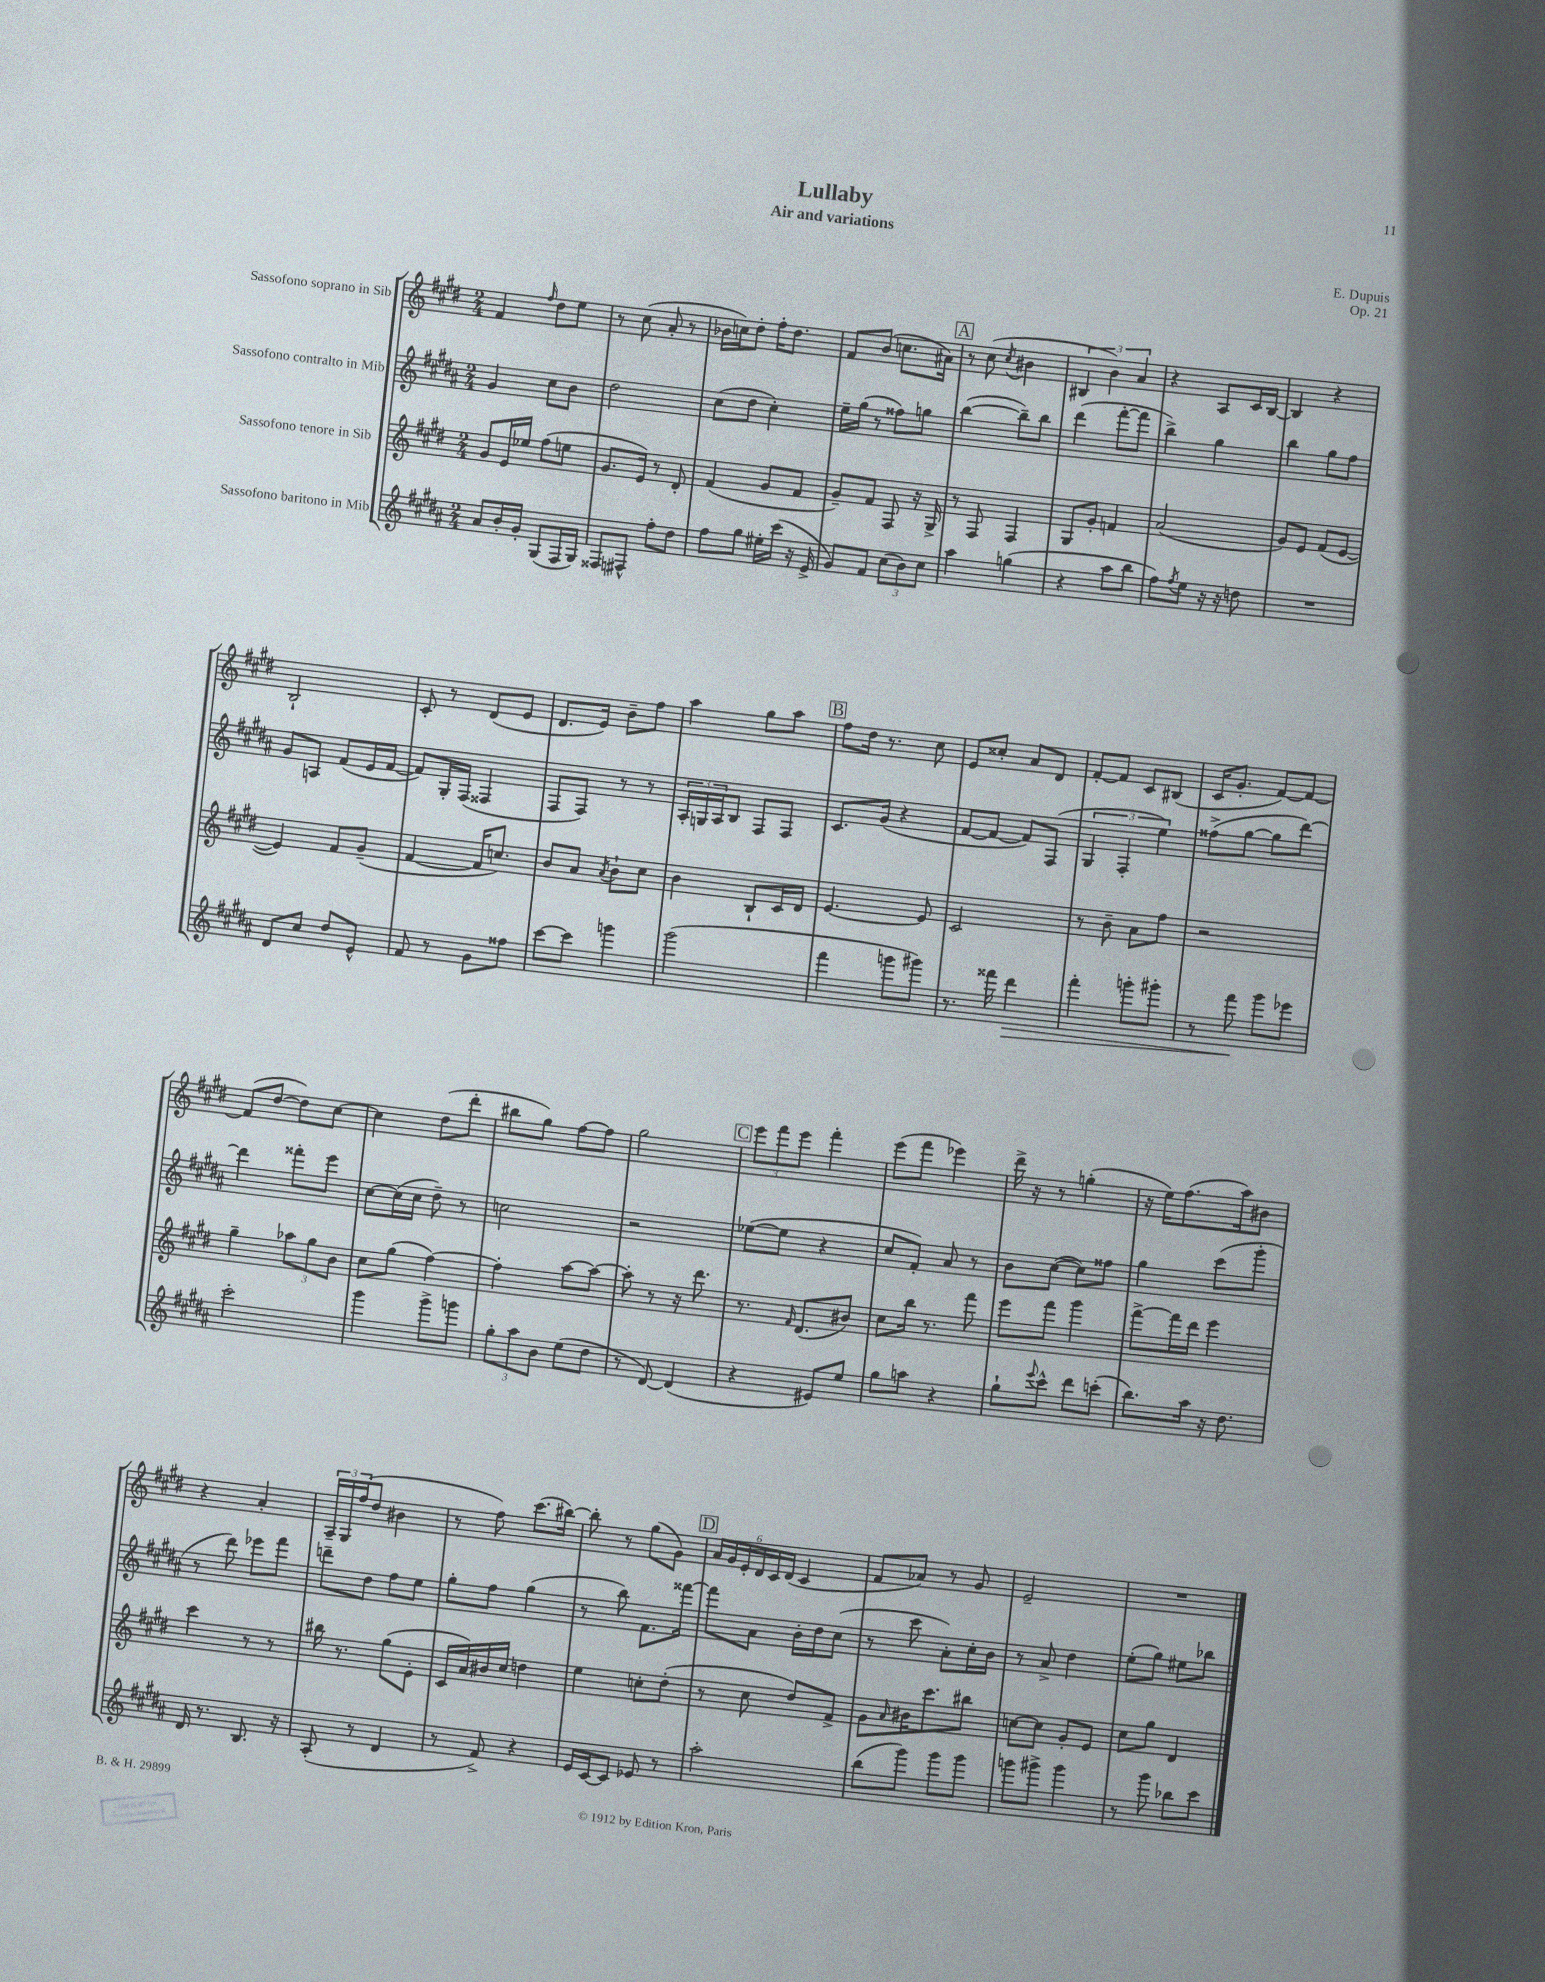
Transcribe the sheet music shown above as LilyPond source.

\header { title = "Lullaby" composer = "E. Dupuis" subtitle = "Air and variations" opus = "Op. 21" }
<<
\new StaffGroup <<
\new Staff = "s0" \with { instrumentName = "Sassofono soprano in Sib" } {
    \clef treble \key e \major \numericTimeSignature \time 2/4
    fis'4 \grace { fis''16 } dis''8 e''8 |
    r8 cis''8( a'8-. r8 |
    bes'16 c''16) dis''8-. fis''16-. dis''8. |
    fis'8 b'8( c''8. ais'16) |
    \mark \markup { \box "A" } r8 cis''8( \acciaccatura { cis''8 } bis'4 |
    \tuplet 3/2 { bis4 b'4) a'4 } |
    r4 a8 cis'16 b16~ |
    b4 r4 |
    b2-! |
    cis'8-. r8 dis'8( e'8 |
    dis'8. e'16) b'8-- fis''8 |
    a''4 gis''8 a''8 |
    \mark \markup { \box "B" } fis''8 dis''16 r8. cis''8 |
    e'8 cisis''8-. a'8 dis'8 |
    fis'8~-. fis'8 cis'8 bis8( |
    cis'16 gis'8.-. fis'8~) fis'8~ |
    fis'8( dis''8~ dis''8) cis''8~ |
    cis''4 dis''8( dis'''8-. |
    bis''8 gis''8) fis''8~ fis''8 |
    gis''2 |
    \mark \markup { \box "C" } \tuplet 3/2 { e'''8 fis'''8 e'''8 } fis'''4-. |
    e'''8( fis'''8 ees'''4) |
    dis'''16-> r16 r8 g''4-.( |
    r16 e''16) fis''8.( a''16) bis'8 |
    r4 a'4-. |
    \tuplet 3/2 { a16-- gis16 fis''16( } dis''8 bis'4 |
    r8 fis''8) cis'''8.( bis''16~) |
    bis''8-. r8 gis''8( gis'8) |
    \mark \markup { \box "D" } \tuplet 6/4 { a'16 gis'16 e'16-. dis'16 cis'16 dis'16( } cis'4 |
    fis'8 aes'8) r8 gis'8 |
    e'2-- |
    R2 \bar "|." |
}
\new Staff = "s1" \with { instrumentName = "Sassofono contralto in Mib" } {
    \clef treble \key b \major \numericTimeSignature \time 2/4
    gis'4 cis''8 b'8 |
    dis''2 |
    cis''8( dis''8 cis''4-.) |
    e''16-- gis''16( r8 fisis''8) g''8 |
    \mark \markup { \box "A" } b''4~( b''8--) b''8 |
    dis'''4( fis'''8~-. fis'''8 |
    b''4->) gis''4 |
    b''4 gis''8 fis''8 |
    gis'8 a8 fis'8( e'16 fis'16~ |
    fis'8) gis16-. fis16( fisis4 |
    fis8 fis8) r8 r8 |
    \tuplet 3/2 { ais16-. g16 ais16 } b8 fis8 fis8 |
    \mark \markup { \box "B" } cis'8. gis'16( r4 |
    fis'8~ fis'8~ fis'8) fis8( |
    \tuplet 3/2 { gis4 fis4-. e''4) } |
    fisis''8->( gis''8~ gis''8 dis'''8~) |
    dis'''4 fisis'''8-. e'''8 |
    cis''8~ cis''16( cis''16 dis''8--) r8 |
    c''2 |
    r2 |
    \mark \markup { \box "C" } ees''8~( ees''8 r4 |
    cis''8 fis'8-.) ais'8 r8 |
    b'8 cis''8~( cis''8) fisis''8 |
    gis''4 cis'''8( gis'''8-. |
    r8 dis'''8) ees'''8 fis'''8 |
    d'''8-- dis''8 fis''8 e''8 |
    gis''8-. fis''8 gis''4( |
    r8 b''8) fis'8. fisis'''16~ |
    \mark \markup { \box "D" } fisis'''8 ais'8 b'16-. dis''16 cis''8( |
    r8 cis'''8 ais'8-.) cis''16-. b'16 |
    r8 ais'8-> dis''4 |
    e''8-.( gis''8) eis''8 bes''8 \bar "|." |
}
\new Staff = "s2" \with { instrumentName = "Sassofono tenore in Sib" } {
    \clef treble \key e \major \numericTimeSignature \time 2/4
    gis'8 e'16 ees''16 fis''8( e''8 |
    gis'8. e'16) r8 dis'8-. |
    fis'4( gis'8 fis'8 |
    gis'8--) fis'8 fis8 r16 gis16-> |
    \mark \markup { \box "A" } r8 fis8 fis4 |
    gis8 gis'8-. f'4 |
    a'2( |
    gis'8) e'8 fis'8( e'8~ |
    e'4) fis'8 gis'8--( |
    fis'4~ fis'16 c''8.) |
    b'8 a'8 \acciaccatura { a'8 } b'8-! cis''8 |
    b'4 b8-! cis'16 dis'16 |
    \mark \markup { \box "B" } e'4.~ e'8 |
    cis'2 |
    r8 b'8-- a'8 fis''8 |
    r2 |
    gis''4-- \tuplet 3/2 { aes''8 gis''8 b'8 } |
    cis''8 gis''8( fis''4~) |
    fis''4-. a''8~ a''8~ |
    a''8-. r8 r16 dis'''8. |
    \mark \markup { \box "C" } r8. \grace { fis'16 } dis'8.( bis'8) |
    cis''8 b''16 r8. fis'''8 |
    e'''8 fis'''8 gis'''4 |
    fis'''8~-> fis'''16 dis'''16 e'''4 |
    cis'''4 r8 r8 |
    bis''16 r8. gis''8( e'8-. |
    cis'16 a'16) bis'16 cis''16 d''4 |
    e''4 c''8-. dis''8-.( |
    \mark \markup { \box "D" } r8 cis''8 dis''8) fis'8-> |
    gis'8 \grace { a'16 } bis'16 cis'''8. bis''8 |
    c''8~ c''8 gis'8-. e'8 |
    cis''8 gis''8 dis'4 \bar "|." |
}
\new Staff = "s3" \with { instrumentName = "Sassofono baritono in Mib" } {
    \clef treble \key b \major \numericTimeSignature \time 2/4
    ais'8 b'16-. gis'16-. gis8( fis16 gis16) |
    fisis8 fis8-^ fis''8-. dis''8 |
    fis''8 gis''8 eis''16-. cis'''16( r16 e'16-> |
    gis'8) fis'8 \tuplet 3/2 { cis''8( b'8) cis''8 } |
    \mark \markup { \box "A" } ais''4 g''4( |
    r4 ais''8 b''8 |
    fis''8) \acciaccatura { fis''8 } e''8 r16 r16 d''8 |
    R2 |
    dis'8 cis''8 dis''8 e'8-^ |
    fis'8 r8 gis'8 fisis''8 |
    cis'''8~ cis'''8 g'''4 |
    gis'''2( |
    \mark \markup { \box "B" } fis'''4 g'''8 gis'''8) |
    r8. fisis'''16 dis'''4\> |
    fis'''4-. g'''8-. gis'''8-. |
    r8 fis'''8\! gis'''8 ees'''8 |
    cis'''2-. |
    gis'''4 gis'''8-> g'''8 |
    \tuplet 3/2 { gis''8-. ais''8 b'8 } e''8( dis''8 |
    r8 dis'8~) dis'4( |
    \mark \markup { \box "C" } r4 eis'8) e''8 |
    gis''8 a''8 r4 |
    gis''8-! \appoggiatura { e'''8 } cis'''8-^ dis'''8 c'''8-.( |
    b''8.) ais''16 r16 dis''8. |
    dis'16 r8. b8. r16 |
    ais8-.( r8 dis'4 |
    r8 fis'8->) r4 |
    e'16 cis'16~ cis'8 ees'8 r8 |
    \mark \markup { \box "D" } ais''2-. |
    b''8( gis'''8) gis'''8 gis'''8 |
    g'''8 gis'''8-> gis'''4 |
    r8 gis'''8 bes''8 cis'''8 \bar "|." |
}
>>
>>
\layout { \context { \Score \remove "Bar_number_engraver" } }
